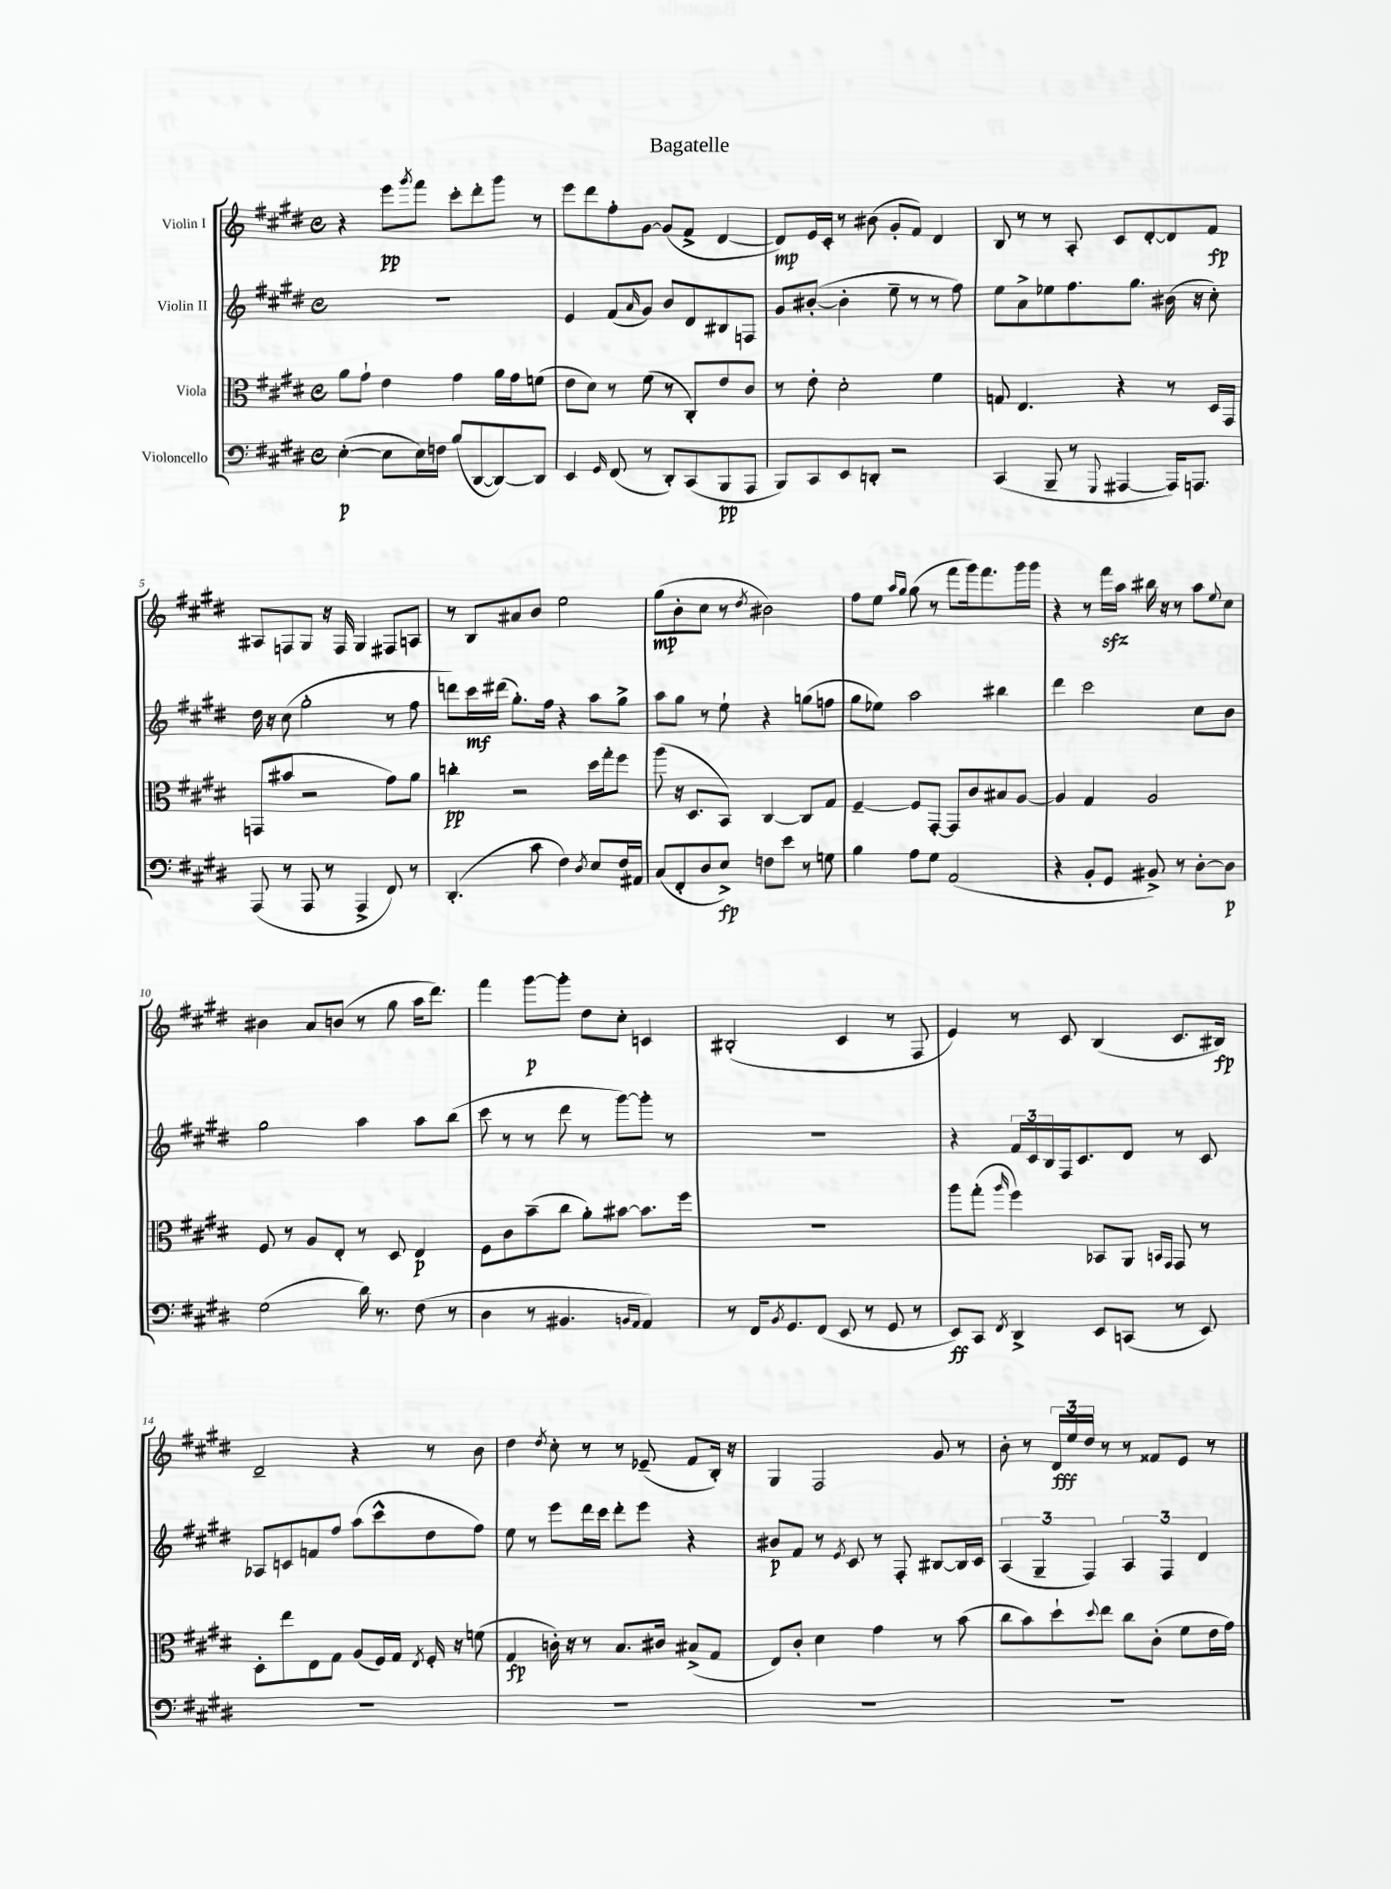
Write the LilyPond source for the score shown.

\header { title = "Bagatelle" }
<<
\new StaffGroup <<
\new Staff = "s0" \with { instrumentName = "Violin I" } {
    \clef treble \key e \major \defaultTimeSignature \time 4/4
    r4 e'''8\pp \acciaccatura { gis'''8 } fis'''8 cis'''8-. dis'''8-. gis'''8 r8 |
    e'''8 dis'''8 fis''8-. gis'8~ gis'8( fis'8-> dis'4~ |
    dis'8\mp) e'16 cis'16-. r8 bis'8( gis'8-. fis'8) dis'4 |
    b8 r8 r8 a8-. cis'8 dis'8~-. dis'8 fis'8\fp |
    ais8 f8 gis8 r16 f16 gis4 fis8 a8 |
    r8 b8 ais'8 b'8 e''2 |
    gis''8\mp( b'8-. cis''8 r8 \acciaccatura { dis''8 } bis'2) |
    fis''8 e''8 \grace { a''16 gis''16 } gis''8( r8 fis'''8 gis'''16) fis'''8. gis'''16 gis'''16 |
    r4 r8 fis'''16\sfz a''16 bis''16 r16 r8 a''8 \appoggiatura { e''8 } cis''8 |
    bis'4 a'8 b'8( r8 gis''8 a''16 dis'''8.) |
    fis'''4 gis'''8~\p gis'''8-. dis''8 cis''8-. c'4 |
    bis2-.( cis'4 r8 fis8 |
    e'4) r8 cis'8 b4( cis'8. bis16\fp) |
    dis'2-- r4 r8 b'8 |
    dis''4 \acciaccatura { dis''8 } cis''8-. r8 r8 ees'8--( fis'8 b16-.) r16 |
    gis4 fis2 gis'8 r8 |
    b'8-. r8 \tuplet 3/2 { dis'16\fff e''16 dis''16 } r8 r8 fisis'8 e'8 r8 \bar "|." |
}
\new Staff = "s1" \with { instrumentName = "Violin II" } {
    \clef treble \key e \major \defaultTimeSignature \time 4/4
    R1 |
    e'4 fis'8( \grace { a'16 } gis'8) b'8 dis'8 bis8 f8 |
    gis'8 bis'8~-.( bis'4-. e''8-- r8 r8 fis''8) |
    e''8 a'8-> ees''8 fis''8. gis''8. bis'16( r16 cis''8-.) |
    dis''16 r16 cis''8( gis''2-. r8 fis''8 |
    d'''8) cis'''16\mf dis'''16( gis''8.-.) fis''16 r4 a''8 gis''8-> |
    a''8 gis''8 r8 e''8-! r4 g''8( f''8 |
    gis''8 ees''8) a''2 bis''4 |
    dis'''4 cis'''2 cis''8 b'8 |
    gis''2 a''4 a''8 b''8( |
    cis'''8 r8 r8 dis'''8 r8 gis'''8~) gis'''8-. r8 |
    R1 |
    r4 \tuplet 3/2 { fis'16 cis'16 b16 } fis16 cis'8. dis'8 r8 cis'8 |
    aes8 c'8 f'8 fis''8 a''8( cis'''8-^ dis''8 fis''8) |
    e''8 r8 e'''8 dis'''16 cis'''16 dis'''8-. e'''8 r4 |
    bis'8\p fis'8 r8 \acciaccatura { e'8 } cis'8 r8 fis8-. bis8~ bis16 cis'16 |
    \tuplet 3/2 { a4( gis4-- fis4) } \tuplet 3/2 { a4 fis4 dis'4 } \bar "|." |
}
\new Staff = "s2" \with { instrumentName = "Viola" } {
    \clef alto \key e \major \defaultTimeSignature \time 4/4
    a'8 gis'8-! e'4 gis'4 a'16 gis'16 f'8( |
    e'8 dis'8) r8 fis'8( r8 cis8-.) e'8 cis'8 |
    r8 e'8-. dis'2-. fis'4 |
    g8 e4. r4 r8 dis16 gis,16 |
    g,8( bis'8 r2 gis'8) a'8 |
    c''4-.\pp r2 dis''16 gis''16-. fis''8 |
    a''8( r16 dis8. b,8) cis4~ cis8 gis8 |
    fis4~-- fis8 gis,8~-. gis,8 cis'8 bis8 a8~ |
    a4 gis4 a2 |
    fis8 r8 a8 e8-. r8 dis8 e4\p |
    fis8 cis'8 b'8--( cis''8 a'8-.) bis'8~ bis'8. fis''16 |
    R1 |
    a''8 gis''8-.( \grace { a''16 } fis''4) bes,8 a,8 \grace { b,16 gis,16 } gis,8 r8 |
    dis8-. e''8 e8 gis8 a8( fis16) gis16 \acciaccatura { e8 } fis16-. r16 f'8( |
    gis4\fp c'16-.) r16 r8 b8. cis'16 bis8->( gis8 |
    e8) cis'8-. dis'4 gis'4 r8 b'8( |
    cis''8 b'8) dis''8-! \appoggiatura { dis''8 } e''8 cis''8 cis'8-.( fis'8 e'16 gis'16) \bar "|." |
}
\new Staff = "s3" \with { instrumentName = "Violoncello" } {
    \clef bass \key e \major \defaultTimeSignature \time 4/4
    e4~-.\p( e8 e16) f16 b8( dis,8~ dis,8~) dis,8 |
    e,4 \grace { gis,16 } fis,8( r8 dis,8-.) cis,8( b,,8\pp a,,8 |
    b,,8) cis,8 e,8 d,8-. r2 |
    cis,4( b,,8-- r8 \appoggiatura { gis,,8 } ais,,4~ ais,,16) a,,8. |
    a,,8( r8 a,,8 r8 a,,4-> fis,8) r8 |
    dis,4.-.( cis'8 fis4) \acciaccatura { dis8 } e8 fis16 ais,16 |
    cis8( fis,8-. dis8 e8->\fp) f8 e'8 r8 g8 |
    b4 a8 gis8 a,2( |
    r4 b,8-. gis,8 bis,8->) r8 dis8~-. dis8\p |
    gis2( dis'16) r8. fis8( r8 |
    dis4 r8 bis,4. \grace { b,16 a,16 } a,4) |
    r8 fis,16 \acciaccatura { b,8 } gis,8. fis,8( e,8 r8 gis,8 r8 |
    e,8\ff) cis,8 \acciaccatura { fis,8 } dis,4-> e,8 c,8( r8 e,8) |
    R1 |
    R1 |
    R1 |
    R1 \bar "|." |
}
>>
>>
